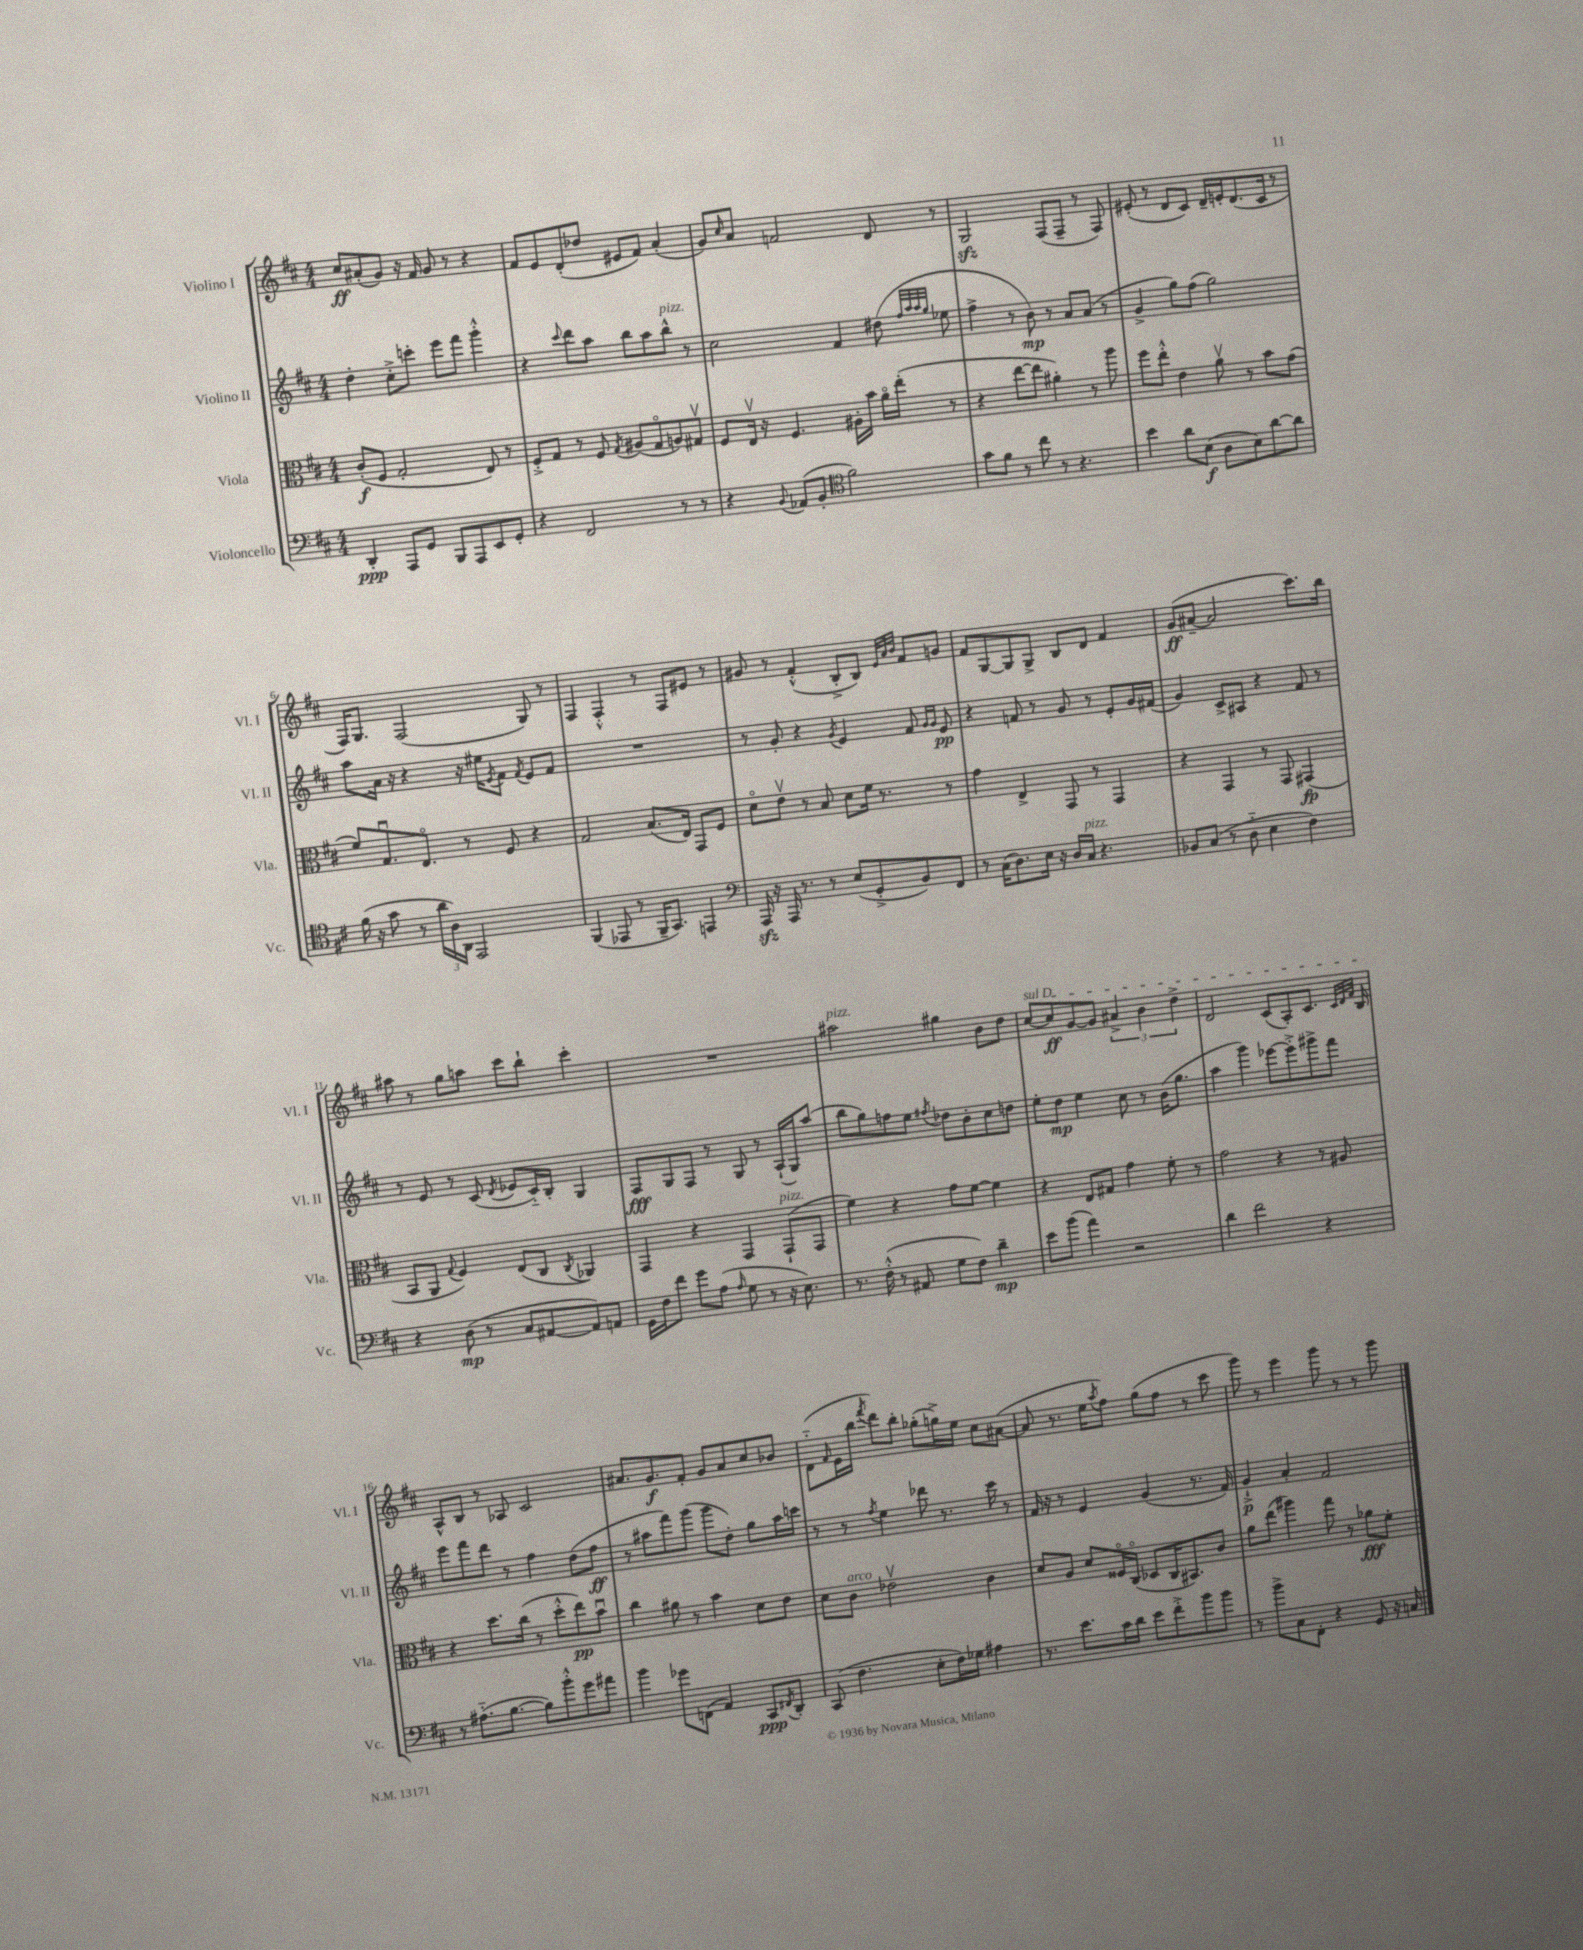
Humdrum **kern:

**kern	**dynam	**kern	**dynam	**kern	**dynam	**kern	**dynam
*part4	*part4	*part3	*part3	*part2	*part2	*part1	*part1
*staff4	*staff4	*staff3	*staff3	*staff2	*staff2	*staff1	*staff1
*I"Violoncello	*	*I"Viola	*	*I"Violino II	*	*I"Violino I	*
*I'Vc.	*	*I'Vla.	*	*I'Vl. II	*	*I'Vl. I	*
*clefF4	*	*clefC3	*	*clefG2	*	*clefG2	*
*k[f#c#]	*	*k[f#c#]	*	*k[f#c#]	*	*k[f#c#]	*
*M4/4	*	*M4/4	*	*M4/4	*	*M4/4	*
=1	=1	=1	=1	=1	=1	=1	=1
4DD'/	ppp	(8c#'/L	f	4dd'\	.	8cc#/L	ff
.	.	8F#/J	.	.	.	(8a#X'/	.
8AAA/L	.	2G'/	.	8cc#'^\L	.	8g/J)	.
8GG/J	.	.	.	8cccn'\J	.	16r	.
.	.	.	.	.	.	16f#/	.
8BBB/L	.	.	.	8eee\L	.	8g/	.
8AAA/	.	.	.	8fff#\J	.	8r	.
8EE/	.	8E/)	.	4ggg'^^\	.	4r	.
8GG'/J	.	8r	.	.	.	.	.
=2	=2	=2	=2	=2	=2	=2	=2
4r	.	8F#'^/L	.	4r	.	8f#/L	.
.	.	8G/J	.	.	.	8e/	.
.	.	.	.	8qqccc#/	.	.	.
2FF#/	.	8r	.	8ddd\L	.	(8d'/	.
.	.	8F#/	.	8aa\J	.	8dd-X/J	.
.	.	8qG/	.	.	.	.	.
.	.	(8A#X/L	.	8bb\L	.	8e#X/L	.
.	.	8G/	.	8aa\	.	8f#/J)	.
!	!	!	!	!LO:TX:a:i:t=pizz.	!	!	!
8r	.	8An/)	.	8bb^^\J	.	(4a'/	.
8r	.	8G#Xv/J	.	8r	.	.	.
=3	=3	=3	=3	=3	=3	=3	=3
4r	.	8F#/L	.	2cc#\	.	8g/L)	.
.	.	.	.	.	.	16qqcc#/	.
.	.	16Ev/Jk	.	.	.	8a/J	.
.	.	16r	.	.	.	.	.
8qqBB/	.	.	.	.	.	.	.
(8AA-X/L	.	4.F#/	.	.	.	2fn/	.
8BB'/J	.	.	.	.	.	.	.
*clefC4	*	*	*	*	*	*	*
2f#\)	.	.	.	4f#/	.	.	.
.	.	16A#X'\LL	.	.	.	.	.
.	.	16b\JJ	.	.	.	.	.
.	.	16a\LL	.	(8dd#X\	.	8d/	.
.	.	(16ee'\JJ	.	.	.	.	.
.	.	.	.	32qqff#/LLL	.	.	.
.	.	.	.	32qqaa/	.	.	.
.	.	.	.	32qqaa/	.	.	.
.	.	.	.	32qqgg/JJJ	.	.	.
.	.	8r	.	8ee-X\	.	8r	.
=4	=4	=4	=4	=4	=4	=4	=4
8g\L	.	4r	.	4ff#^\	.	2Gzz/	.
8f#\J	.	.	.	.	.	.	.
8r	.	[8ee\L	.	8r	.	.	.
8cc#\	.	8ee\J]	.	8b\)	mp	.	.
8r	.	4a#X'\)	.	8r	.	(8F#/L	.
4.r	.	.	.	8a/L	.	8F#~/J	.
.	.	8r	.	(8a/J	.	8r	.
.	.	8aa\	.	8r	.	8F#/)	.
=5	=5	=5	=5	=5	=5	=5	=5
4b\	.	8ff#\L	.	4g^/	.	(8e#X'/	.
.	.	8ee'^^\J	.	.	.	8r	.
8a\L	.	4e\	.	8gg\L)	.	8d/L	.
(8B\J	f	.	.	(8ff#\J	.	8c#/J)	.
8A\L	.	8av\	.	2gg\)	.	16d~/LL	.
.	.	.	.	.	.	16en'/J	.
8B\)	.	8r	.	.	.	(8.d/	.
[8a\	.	8b\L	.	.	.	.	.
.	.	.	.	.	.	16c#/Jk	.
8a\J]	.	(8g\J	.	.	.	8r	.
!!LO:LB:g=z
=6	=6	=6	=6	=6	=6	=6	=6
(16f#\	.	8f#/L)	.	8aa\L	.	16F#/KL)	.
16r	.	.	.	.	.	8.G/J	.
8g\	.	8.Gu/	.	16a\Jk	.	.	.
.	.	.	.	16r	.	.	.
8r	.	.	.	4r	.	(2F#/	.
.	.	8.E/J	.	.	.	.	.
24a\LL	.	.	.	.	.	.	.
24A\)	.	.	.	.	.	.	.
24AA\JJ	.	.	.	.	.	.	.
2EE/	.	8r	.	16r	.	.	.
.	.	.	.	16ee#X\KL	.	.	.
.	.	.	.	8qe/	.	.	.
.	.	8F#/	.	8f#\J	.	.	.
.	.	.	.	8qf#/	.	.	.
.	.	4r	.	8e/L	.	8G/)	.
.	.	.	.	8f#/J	.	8r	.
=7	=7	=7	=7	=7	=7	=7	=7
(4FF#/	.	2G/	.	1r	.	4F#/	.
8EE-X/	.	.	.	.	.	4F#'^^/	.
8r	.	.	.	.	.	.	.
16FF#~/KL	.	(8.B/L	.	.	.	8r	.
8.GG/J)	.	.	.	.	.	.	.
.	.	.	.	.	.	8F#/L	.
.	.	16E/Jk)	.	.	.	.	.
4EEn/	.	8GG/L	.	.	.	8e#X/J	.
.	.	8F#/J	.	.	.	8r	.
=8	=8	=8	=8	=8	=8	=8	=8
*clefF4	*	*	*	*	*	*	*
16AAAzz/	.	8d\L	.	8r	.	8g#X/	.
16r	.	.	.	.	.	.	.
16AAA/	.	8ev\J	.	8g'/	.	8r	.
8.r	.	.	.	.	.	.	.
.	.	8r	.	4r	.	(4f#'^^/	.
8r	.	8B/	.	.	.	.	.
.	.	.	.	8qg/	.	.	.
(8E/L	.	8d\L	.	4e/	.	8B'^/L	.
8GG'^/	.	16f#\Jk	.	.	.	8B/J)	.
.	.	8.r	.	.	.	.	.
.	.	.	.	.	.	32qqe/LLL	.
.	.	.	.	.	.	32qqa/	.
.	.	.	.	.	.	32qqb/JJJ	.
8BB/)	.	.	.	8f#/	.	8f#/L	.
.	.	.	.	16qqg/LL	.	.	.
.	.	.	.	16qqg/JJ	.	.	.
8FF#/J	.	8r	.	8e/	pp	8gn/J	.
=9	=9	=9	=9	=9	=9	=9	=9
8r	.	4g\	.	4r	.	8f#/L	.
(16C#\KL	.	.	.	.	.	[8G/	.
8.D\)	.	.	.	.	.	.	.
.	.	4E^/	.	8fn/	.	8G/]	.
16E\Jk	.	.	.	8r	.	8G^/J	.
16r	.	.	.	.	.	.	.
16D/LL	.	8GG/	.	8g/	.	8B/L	.
!LO:TX:a:i:t=pizz.	!	!	!	!	!	!	!
16C#/JJ	.	.	.	.	.	.	.
4.r	.	8r	.	8r	.	8d/J	.
.	.	4GG/	.	8e'/L	.	4f#/	.
.	.	.	.	16g/L	.	.	.
.	.	.	.	(16f#X/JJ	.	.	.
=10	=10	=10	=10	=10	=10	=10	=10
8BB-X/L	.	4r	.	4g/)	.	(8g/L	ff
(8C#/J	.	.	.	.	.	[8a#X~/J	.
8r	.	4GG/	.	8c#^/L	.	2a#/]	.
8D\	.	.	.	8A#X/J	.	.	.
4E\	.	8r	.	4r	.	.	.
.	.	8GG/	.	.	.	.	.
4F#\)	.	(4GG#X/	fp	8f#/	.	8.ccc#\L)	.
.	.	.	.	8r	.	.	.
.	.	.	.	.	.	16bb\Jk	.
!!LO:LB:g=z
=11	=11	=11	=11	=11	=11	=11	=11
4r	.	8BB/L	.	8r	.	8aa#X\	.
.	.	8AA/J	.	8e/	.	8r	.
.	.	8qqG/	.	.	.	.	.
(8D\	mp	4F#/)	.	8r	.	8gg\L	.
8r	.	.	.	(8c#/	.	8aan\J	.
.	.	.	.	8qd/	.	.	.
8C#/L	.	(8E/L	.	8e-X/L	.	8ccc#\L	.
[8AA#X/	.	8C#/J	.	16c#/L)	.	8bb`\J	.
.	.	.	.	16B'/JJ	.	.	.
.	.	8qC#/	.	.	.	.	.
8AA#/])	.	4AA-X/)	.	4G/	.	4ccc#'\	.
8AAn/J	.	.	.	.	.	.	.
=12	=12	=12	=12	=12	=12	=12	=12
16GG\LL	.	4GG/	.	8F#/L	fff	1r	.
16F#\J	.	.	.	.	.	.	.
8f#\J	.	.	.	8G/	.	.	.
8g\L	.	4r	.	8F#/J	.	.	.
(8A\J	.	.	.	8r	.	.	.
16qqA/	.	.	.	.	.	.	.
8G\	.	4GG/	.	8G/	.	.	.
8r	.	.	.	8r	.	.	.
!	!	!LO:TX:a:i:t=pizz.	!	!	!	!	!
16r	.	(8GG`/L	.	(16A`/LL	.	.	.
8.E\)	.	.	.	16G/J)	.	.	.
.	.	8GG/J	.	(8aa/J	.	.	.
=13	=13	=13	=13	=13	=13	=13	=13
!	!	!	!	!	!	!LO:TX:a:i:t=pizz.	!
8.r	.	4f#\)	.	8bb\L	.	2aa#X\	.
.	.	.	.	8gg\)	.	.	.
(16F#'^^\	.	.	.	.	.	.	.
8r	.	4r	.	8ffn\	.	.	.
8AA#X/	.	.	.	8ee\J	.	.	.
.	.	.	.	8qff#X/	.	.	.
8G\L	.	8g\L	.	8dd-X\L	.	4gg#X\	.
8F#\J)	.	[8f#\J	.	8b'\	.	.	.
4d~\	mp	4f#\]	.	8cc#\	.	8b\L	.
.	.	.	.	8ddn\J	.	8dd\J	.
=14	=14	=14	=14	=14	=14	=14	=14
!	!	!	!	!	!	!LO:TX:a:i:t=sul D	!
8e\L	.	4r	.	8ee'\L	.	[8cc#/L	.
(8b\J	.	.	.	8dd\J	mp	8cc#/]	ff
4a\)	.	8E/L	.	4ee\	.	[8g/	.
.	.	8G#X/J	.	.	.	8g/J]	.
2r	.	4g\	.	8cc#\	.	6a#X^/	.
.	.	.	.	8r	.	.	.
.	.	.	.	.	.	6b\	.
.	.	8f#'\	.	(16b\KL	.	.	.
.	.	.	.	8.gg\J	.	.	.
.	.	.	.	.	.	6dd^\	.
.	.	8r	.	.	.	.	.
=15	=15	=15	=15	=15	=15	=15	=15
4d\	.	2g\	.	4aa\	.	2d/	.
2f#\	.	.	.	4ggg\)	.	.	.
.	.	4r	.	[8eee-X\L	.	(8c#/L	.
.	.	.	.	8eee-'^\]	.	8A'/)	.
4r	.	8r	.	8ggg#X^\	.	8.c#/J	.
.	.	8A#X/	.	8fff#\J	.	.	.
.	.	.	.	.	.	32qqc#/LLL	.
.	.	.	.	.	.	32qqd/	.
.	.	.	.	.	.	32qqf#/JJJ	.
.	.	.	.	.	.	16B/	.
!!LO:LB:g=z
=16	=16	=16	=16	=16	=16	=16	=16
8r	.	4r	.	8eee\L	.	8A^^/L	.
(8.A#X\L	.	.	.	8fff#\	.	8B/J	.
.	.	8.dd\L	.	8ddd\J	.	8r	.
[8.B\J	.	.	.	.	.	.	.
.	.	.	.	8r	.	8A-X/	.
.	.	(16cc#\Jk	.	.	.	.	.
8B\L])	.	8r	.	4ff#\	.	2c#/	.
8b'^^\	.	8dd'^^\L	.	.	.	.	.
8g\	.	8ee\)	pp	(8dd\L	.	.	.
8a#X\J	.	8bu\J	.	8ff#\J	ff	.	.
=17	=17	=17	=17	=17	=17	=17	=17
4b\	.	4cc#\	.	8r	.	8.a#X/L	.
.	.	.	.	8aa#X\L	.	.	.
.	.	.	.	.	.	8.g/	f
8g-X\L	.	8a#X\	.	8fff#\)	.	.	.
(8FFn\J	.	8r	.	(8ggg\J	.	8f#'/J	.
4AA/)	.	4b\	.	8ggg\L	.	8g/L	.
.	.	.	.	8dd'\J)	.	8a#/	.
8CC#/L	ppp	8d\L	.	8gg\L	.	8cc#/	.
8qFF#X/	.	.	.	.	.	.	.
8DD'/J	.	8e\J	.	16aa#\L	.	8b-X/J	.
.	.	.	.	16cccn\JJ	.	.	.
=18	=18	=18	=18	=18	=18	=18	=18
(8CC#/	.	8d\L	.	8r	.	(8d\L	.
.	.	.	.	.	.	16qqf#/	.
!	!	!LO:TX:a:i:t=arco	!	!	!	!	!
4.F#\	.	8c#\J	.	8r	.	16e\L	.
.	.	.	.	.	.	16bb\JJ	.
.	.	.	.	8qff#/	.	8qfff#/	.
.	.	2e-Xv\	.	4ee\	.	8ddd\L)	.
.	.	.	.	.	.	8bb'\J	.
8E'\L	.	.	.	8ddd-X\	.	(8gg-X'\L	.
16F#\L)	.	.	.	8.r	.	16ggn^\L)	.
16G-X\JJ	.	.	.	.	.	16ee\JJ	.
4A#X\	.	4c#\	.	.	.	8cc#\L	.
.	.	.	.	16ccc#\	.	.	.
.	.	.	.	8r	.	([8a#X\J	.
=19	=19	=19	=19	=19	=19	=19	=19
8.r	.	8d/L	.	16f#/	.	8a#/]	.
.	.	.	.	16r	.	.	.
.	.	8A/J	.	8r	.	8.r	.
8.e\L	.	.	.	.	.	.	.
.	.	8d/L	.	4e/	.	.	.
.	.	.	.	.	.	16ee\KL	.
.	.	.	.	.	.	8qaa/	.
16c#\L	.	16F##X/L	.	.	.	8ff#\J)	.
16d\JJ	.	(16C#/JJ	.	.	.	.	.
8e\L	.	8D-X/L	.	(4g/	.	(8gg\L	.
8f#'^\	.	16C#/K	.	.	.	8ff#\J	.
.	.	8.BB#X/)	.	.	.	.	.
8b\	.	.	.	8.r	.	8r	.
8b\J	.	8c#/J	.	.	.	8ccc#\	.
.	.	.	.	16f#/)	.	.	.
=20	=20	=20	=20	=20	=20	=20	=20
8r	.	8a\L	.	4g`^/	p	8ggg\)	.
8b^\L	.	(8ee\J	.	.	.	8r	.
8C#\	.	4aa#X\)	.	4a'/	.	4eee\	.
8FF#'\J	.	.	.	.	.	.	.
4r	.	8gg\	.	2f#/	.	8ggg\	.
.	.	8r	.	.	.	8r	.
8GG/	.	8a-X\L	fff	.	.	8r	.
16r	.	8f#'\J	.	.	.	8ggg\	.
16Cn/	.	.	.	.	.	.	.
==	==	==	==	==	==	==	==
*-	*-	*-	*-	*-	*-	*-	*-
